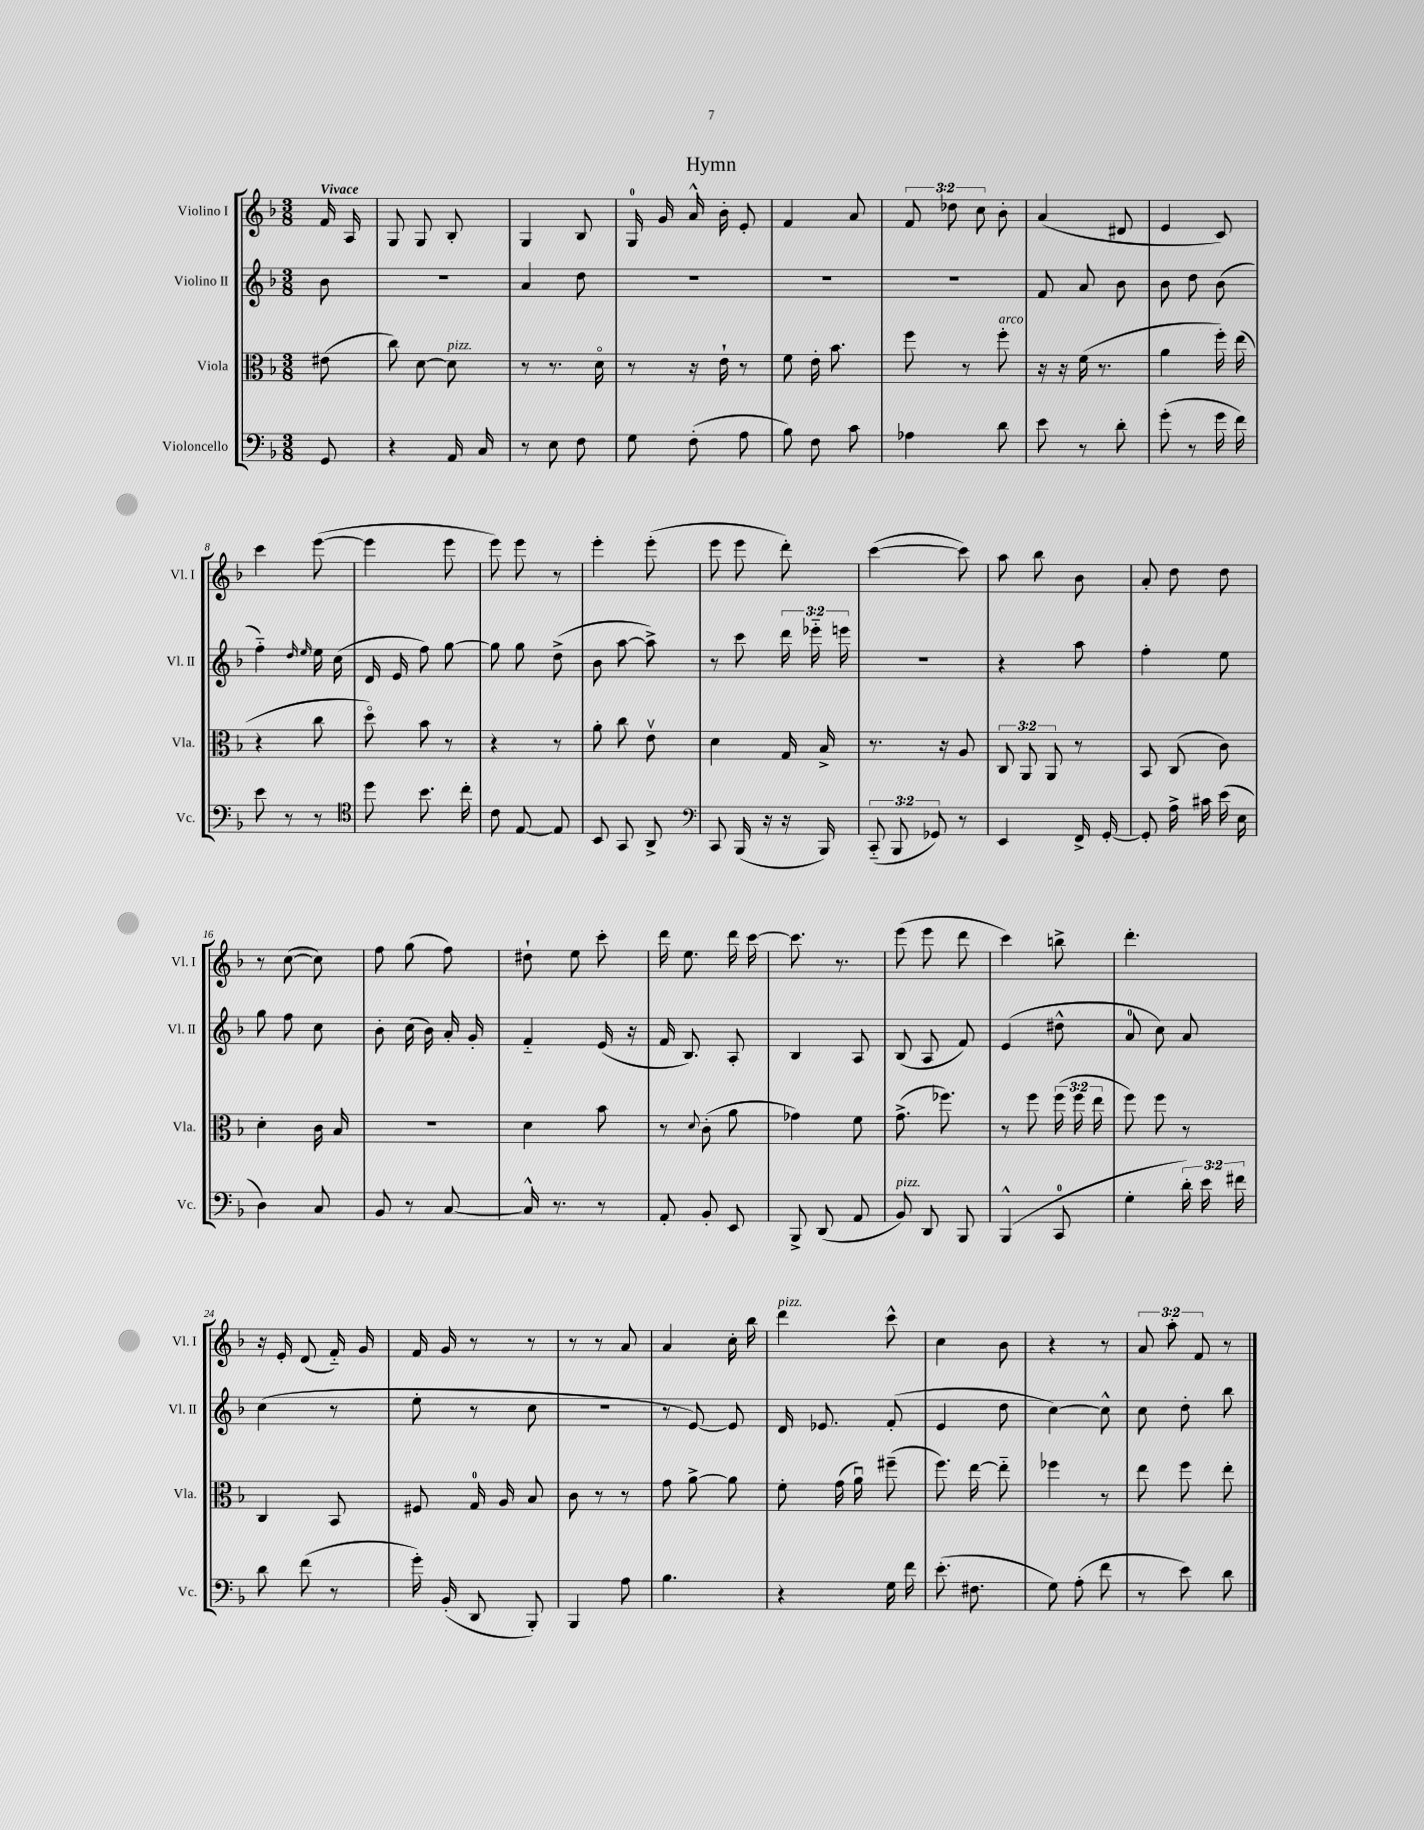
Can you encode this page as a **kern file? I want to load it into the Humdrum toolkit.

**kern	**kern	**kern	**kern
*staff4	*staff3	*staff2	*staff1
*clefF4	*clefC3	*clefG2	*clefG2
*k[b-]	*k[b-]	*k[b-]	*k[b-]
*M3/8	*M3/8	*M3/8	*M3/8
8GG	(8e#	8b-	16f
.	.	.	16A
=	=	=	=
4r	8cc)	4.r	8G
.	[8d	.	8G
16AA	8d]	.	8B-'
16C	.	.	.
=	=	=	=
8r	8r	4a	4G
8E	8.r	.	.
8F	.	8dd	8B-
.	16do	.	.
=	=	=	=
8G	8r	4.r	16G
.	.	.	16g
(8F'	16r	.	16a^^
.	16e`	.	16b-'
8A	8r	.	8e'
=	=	=	=
8B-)	8f	4.r	4f
8F	16e'	.	.
.	8.b-	.	.
8c	.	.	8a
=	=	=	=
4A-	8ff	4.r	12f
.	.	.	12dd-
.	8r	.	.
.	.	.	12cc
8d	8ff'	.	8b-'
=	=	=	=
8e	16r	8f	(4a
.	16r	.	.
8r	(16f	8a	.
.	8.r	.	.
8d'	.	8b-	8d#
=	=	=	=
(8g'	4a	8b-	4e
8r	.	8dd	.
16g	16ff')	(8b-	8c)
16f)	(16ee	.	.
=	=	=	=
8e	4r	4ff'~)	4ccc
8r	.	.	.
.	.	16qqdd	.
.	.	16qqee	.
8r	8cc	16ee	([8eee
.	.	(16cc	.
=	=	=	=
*clefC4	*	*	*
8dd	8ddo)	16d	4eee]
.	.	16e	.
8.b-	8b-	8ff)	.
.	8r	[8gg	8eee
16cc'	.	.	.
=	=	=	=
8c	4r	8gg]	8eee)
[8E	.	8gg	8eee
8E]	8r	(8dd^	8r
=	=	=	=
8BB-	8a'	8b-	4eee'
8GG	8cc	[8aa	.
8AA^	8ev	8aa^])	(8eee'
=	=	=	=
*clefF4	*	*	*
8CC	4d	8r	8eee
(16BBB-	.	8ccc	8eee
16r	.	.	.
16r	16G	24ddd	8ddd')
.	.	24eee-'~	.
16BBB-)	16B-^	.	.
.	.	24eee	.
=	=	=	=
(12CC'~	8.r	4.r	([4ccc
12BBB-	.	.	.
12GG-)	.	.	.
.	16r	.	.
8r	8A	.	8ccc])
=	=	=	=
4EE	12C	4r	8aa
.	12AA	.	.
.	.	.	8bb-
.	12AA	.	.
16FF^	8r	8aa	8b-
[16GG'	.	.	.
=	=	=	=
8GG']	8BB-	4ff'	8a'
16A^	(8C	.	8dd
16c#	.	.	.
(16e	8c)	8ee	8dd
16E	.	.	.
=	=	=	=
4D)	4d'	8gg	8r
.	.	8ff	([8cc
8C	16c	8cc	8cc])
.	16B-	.	.
=	=	=	=
8BB-	4.r	8b-'	8ff
8r	.	(16cc	(8gg
.	.	16b-)	.
[8C	.	16a'	8ff)
.	.	16g'	.
=	=	=	=
16C^^]	4d	4f'~	8dd#`
8.r	.	.	.
.	.	.	8ee
8r	8b-	(16e	8ccc'
.	.	16r	.
=	=	=	=
8AA'	8r	16f	16ddd
.	.	8.B-)	8.ee
.	8qqd	.	.
8BB-'	(8c'	.	.
8EE	8a	8A'	16ddd
.	.	.	[16ccc
=	=	=	=
8BBB-^	4g-)	4B-	8.ccc]
(8DD	.	.	.
.	.	.	8.r
8AA	8f	8A	.
=	=	=	=
8BB-)	(8.g^	(8B-	(8eee
8DD	.	8A	8eee
.	8.ff-)	.	.
8BBB-	.	8f)	8ddd
=	=	=	=
(4BBB-^^	8r	(4e	4ccc)
.	8ff	.	.
8CC	(24ff	8dd#^^	8bb^
.	24ff	.	.
.	24ee	.	.
=	=	=	=
4G'	8ff)	8a	4.ddd'
.	8ff	8cc)	.
24d')	8r	8a	.
24e	.	.	.
24f#	.	.	.
=	=	=	=
8d	4C	(4cc	16r
.	.	.	16e'
(8f	.	.	(8d
8r	8BB-	8r	16f'~)
.	.	.	16g
=	=	=	=
16g')	8F#	8ee'	16f
(16BB-'	.	.	16g
8DD	16G	8r	8r
.	16A	.	.
8BBB-')	8B-	8cc	8r
=	=	=	=
4BBB-	8c	4.r	8r
.	8r	.	8r
8A	8r	.	8a
=	=	=	=
4.B-	8g	8r	4a
.	[8a^	[8e)	.
.	8a]	8e]	16cc'
.	.	.	16bb-
=	=	=	=
4r	8f'	16d	4ddd
.	.	8.e-	.
.	(16g	.	.
.	16au)	.	.
16G	(8ff#~	(8f'	8ccc^^
16f	.	.	.
=	=	=	=
(8.e'	8.ff)	4e	4cc
8.F#	[16ee	.	.
.	8ee'~]	8dd	8b-
=	=	=	=
8G)	4ff-	[4cc)	4r
(8A'	.	.	.
8f	8r	8cc^^]	8r
=	=	=	=
8r	8ee	8cc	12a
.	.	.	12aa'
8e)	8ff	8dd'	.
.	.	.	12f
8d	8ee'	8bb-	8r
==	==	==	==
*-	*-	*-	*-
